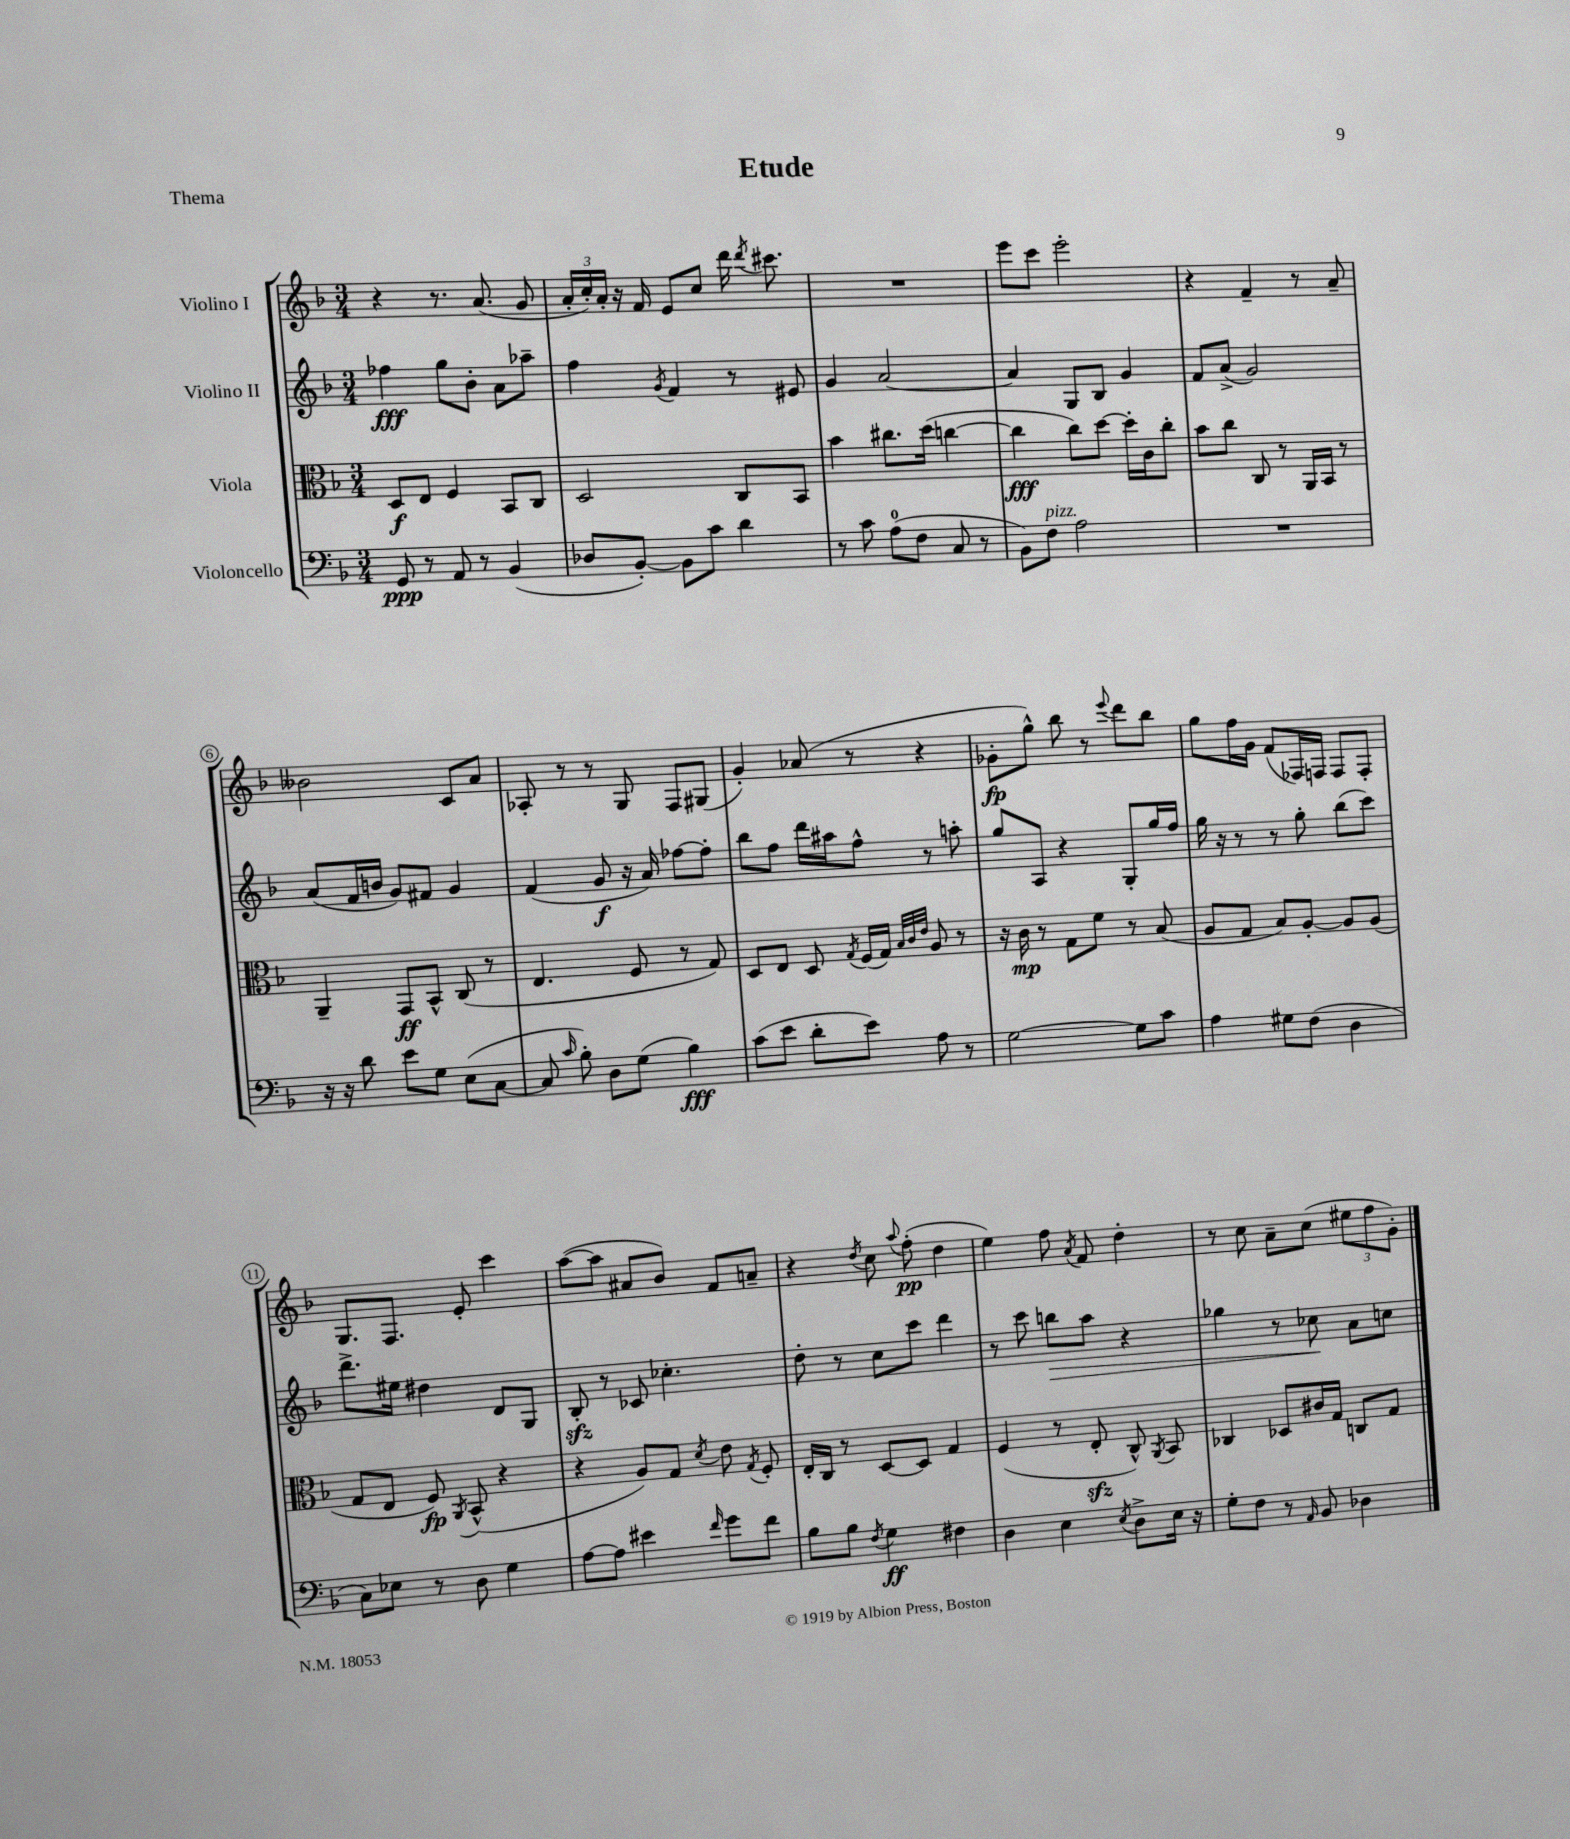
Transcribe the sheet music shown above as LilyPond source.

\header { title = "Etude" piece = "Thema" }
<<
\new StaffGroup <<
\new Staff = "s0" \with { instrumentName = "Violino I" } {
    \clef treble \key f \major \numericTimeSignature \time 3/4
    \autoBeamOff r4 r8. a'8.( g'8 |
    \tuplet 3/2 { a'16[-. c''16-.) a'16]-. } r16 f'16 e'8[ c''8] d'''16 \acciaccatura { d'''8 } cis'''8. |
    R2. |
    e'''8[ c'''8] e'''2-. |
    r4 f'4-- r8 a'8-- |
    beses'2 c'8[ a'8] |
    aes8-. r8 r8 g8 f8[ gis8]( |
    g'4-.) aes'8( r8 r4 |
    ges'8[-.\fp g''8]-^) bes''8 r8 \appoggiatura { e'''8 } d'''8[ bes''8] |
    g''8[ f''16 g'16] f'8[( fes16) f16] f8[ f8]-. |
    g8.[ f8.] e'8-. c'''4 |
    a''8[~( a''8] ais'8[ bes'8]) f'8[ a'8]-- |
    r4 \acciaccatura { d''8 } c''8 \appoggiatura { a''8 } f''8-.\pp( d''4 |
    e''4) f''8 \acciaccatura { a'8 } f'8 d''4-. |
    r8 c''8 a'8[-- c''8]( \tuplet 3/2 { eis''8[ f''8 g'8]-.) } \bar "|." |
}
\new Staff = "s1" \with { instrumentName = "Violino II" } {
    \clef treble \key f \major \numericTimeSignature \time 3/4
    \autoBeamOff fes''4\fff g''8[ bes'8]-. a'8[ aes''8]-- |
    f''4 \acciaccatura { g'8 } f'4 r8 eis'8 |
    g'4 a'2~ |
    a'4 g8[ bes8] g'4 |
    f'8[ a'8]->( g'2) |
    a'8[( f'16 b'16] g'8[) fis'8] g'4 |
    f'4( g'8\f r16 a'16) fes''8[~ fes''8]-. |
    bes''8[ f''8] d'''16[ ais''16 f''8]-^ r8 a''8-. |
    g''8[ a8] r4 g8[-. g''16 f''16] |
    g''16 r16 r8 r8 g''8-. bes''8[( c'''8]) |
    d'''8.[-> eis''16] dis''4 d'8[ g8] |
    bes8-.\sfz r8 ces'8 ces''4.-. |
    d''8-. r8 c''8[ c'''8] d'''4 |
    r8 c'''8 b''8[\> a''8] r4 |
    ges''4 r8 ces''8\! a'8[ c''8] \bar "|." |
}
\new Staff = "s2" \with { instrumentName = "Viola" } {
    \clef alto \key f \major \numericTimeSignature \time 3/4
    \autoBeamOff d8[\f e8] f4 bes,8[ c8] |
    d2 c8[ bes,8] |
    bes'4 cis''8.[ d''16]( c''4~ |
    c''4\fff c''8[) d''8]~ d''16[-. c'16 c''8]-. |
    bes'8[ c''8] c8 r8 a,16[ bes,16] r8 |
    a,4-- g,8[\ff bes,8]-^ c8( r8 |
    e4. f8 r8 g8) |
    d8[ e8] d8 \acciaccatura { g8 } f16[( g16]) \grace { bes32[ c'32 e'32] } a8 r8 |
    r16 c'16\mp r8 g8[ f'8] r8 bes8( |
    a8[ g8] bes8[) a8]~-. a8[ a8]( |
    g8[ e8] f8\fp) \acciaccatura { a,8 } bes,8-^( r4 |
    r4 a8[) g8] \acciaccatura { d'8 } e'8 \acciaccatura { g8 } f8-. |
    e16[-. c16] r8 d8[~ d8] g4 |
    f4( r8 e8-.\sfz c8-^) \acciaccatura { a,8 } bes,8 |
    ces4 des8[ cis'16 g16] c8[ g8] \bar "|." |
}
\new Staff = "s3" \with { instrumentName = "Violoncello" } {
    \clef bass \key f \major \numericTimeSignature \time 3/4
    \autoBeamOff g,8\ppp r8 a,8 r8 bes,4( |
    des8[ bes,8]~-.) bes,8[ c'8] d'4 |
    r8 c'8 a8[-0( f8] c8 r8 |
    bes,8[) f8]^\markup { \italic "pizz." } a2 |
    R2. |
    r16 r16 d'8 e'8[ g8] e8[( c8]~ |
    c8 \grace { c'16 } bes8-.) d8[ g8]( bes4\fff) |
    c'8[( e'8] d'8[-. e'8]) a8 r8 |
    g2~ g8[ c'8] |
    a4 gis8[ f8]( d4 |
    c8[) ees8] r8 d8 g4 |
    a8[~ a8] eis'4 \grace { f'16 } g'8[ f'8] |
    bes8[ bes8] \acciaccatura { f8 } g4\ff fis4 |
    d4 e4 \acciaccatura { e8 } d8[-> e16] r16 |
    g8[-. f8] r8 \grace { a,16 } bes,8 des4 \bar "|." |
}
>>
>>
\layout { \context { \Score \override BarNumber.stencil = #(make-stencil-circler 0.1 0.3 ly:text-interface::print) } }
